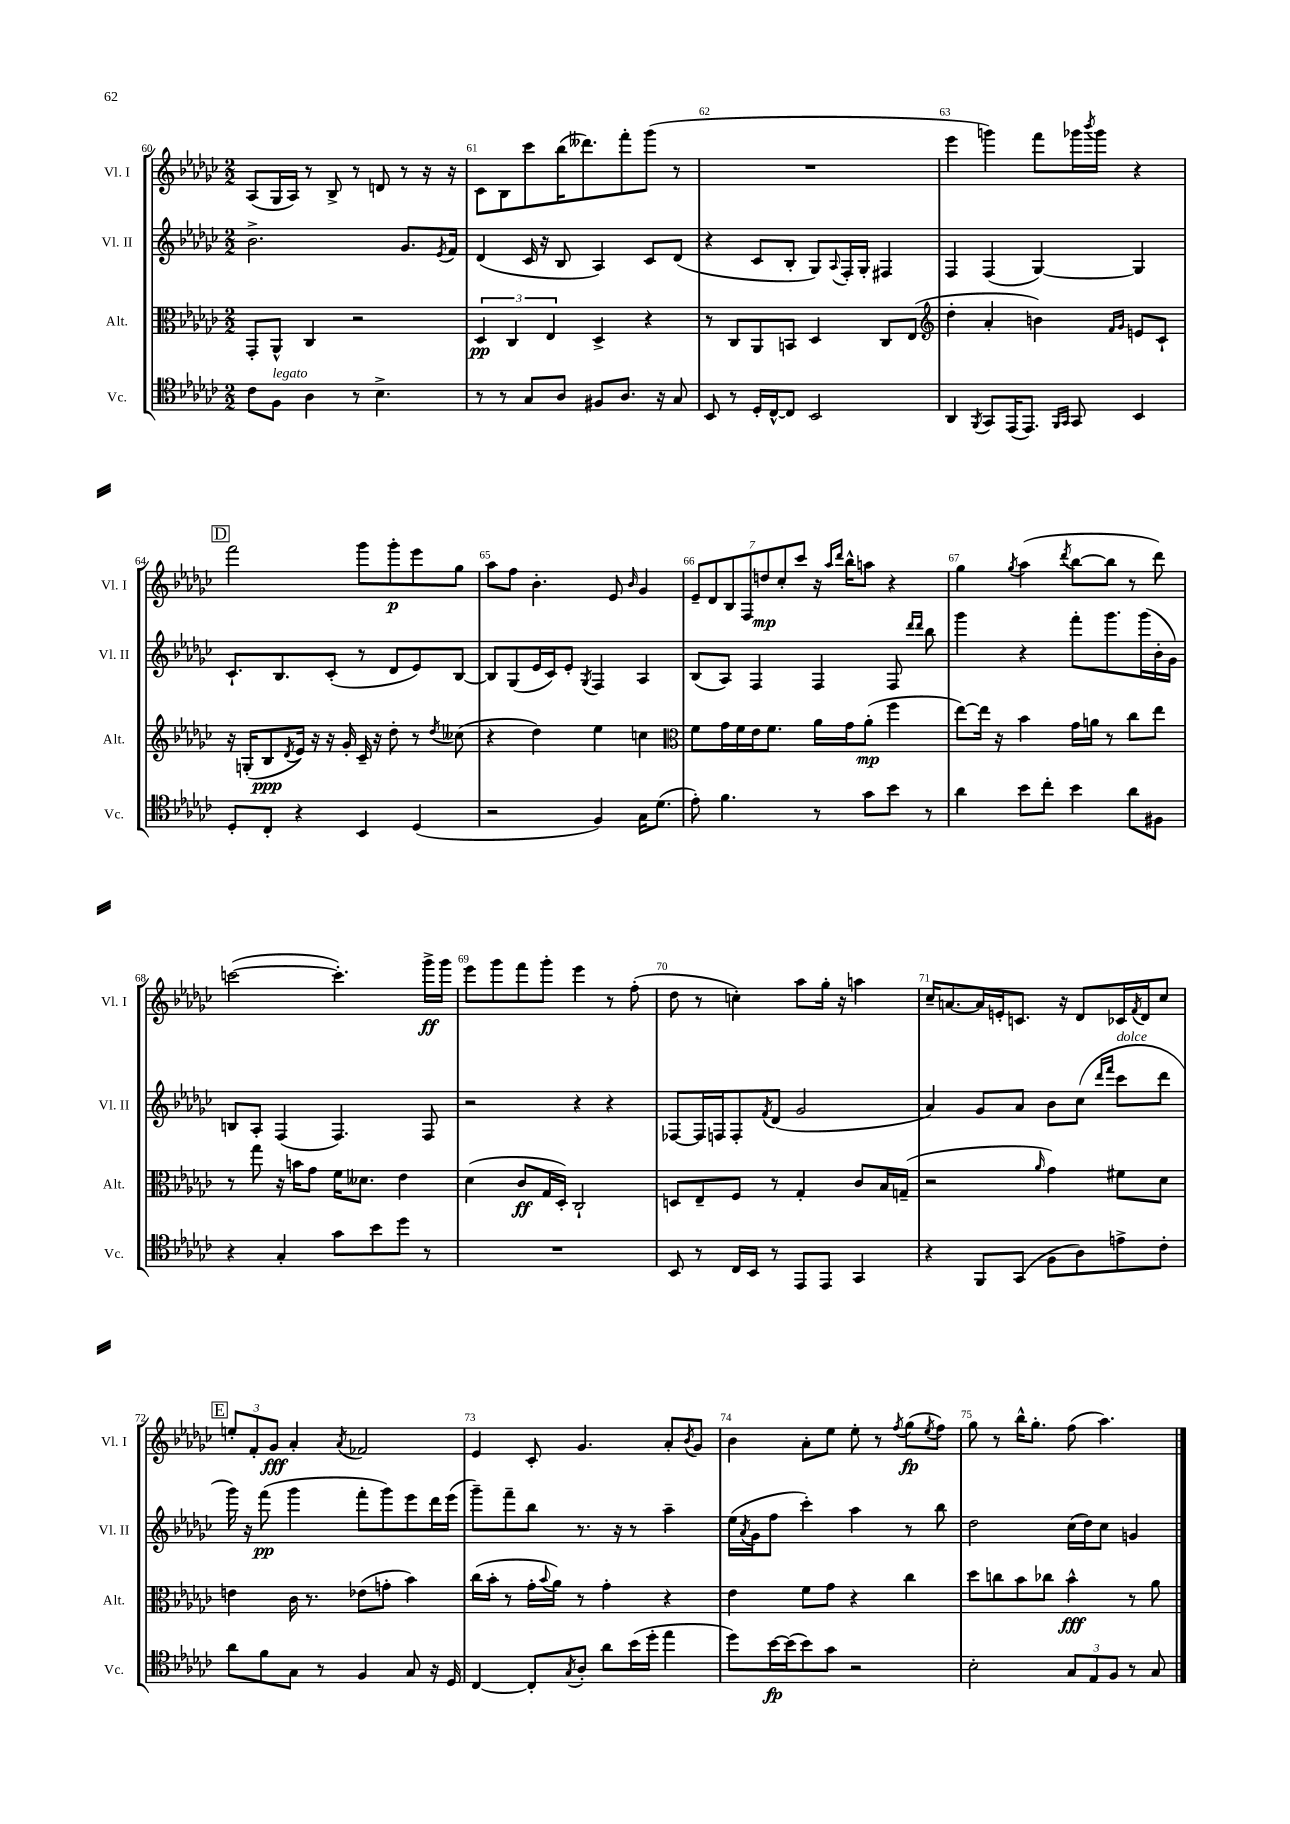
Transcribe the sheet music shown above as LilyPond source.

<<
\new StaffGroup <<
\new Staff = "s0" \with { instrumentName = "Vl. I" shortInstrumentName = "Vl. I" } {
    \clef treble \key ges \major \numericTimeSignature \time 2/2
    aes8( ges16 aes16) r8 bes8-> r8 d'8 r8 r16 r16 |
    ces'8 bes8 ces'''8 bes''16( deses'''8.) f'''8-. ges'''8( r8 |
    R1 |
    ees'''4 g'''4) f'''8 ges'''16 \acciaccatura { bes'''8 } ges'''16 r4 |
    \mark \markup { \box "D" } f'''2 ges'''8 ges'''8-.\p ees'''8 ges''8 |
    aes''8 f''8 bes'4.-. ees'8 \grace { bes'16 } ges'4 |
    \tuplet 7/4 { ees'8-- des'8 bes8 f8 d''8\mp ces''8-. ces'''8 } r16 \grace { aes''16 des'''16 } bes''16-^ a''8 r4 |
    ges''4 \acciaccatura { ges''8 } aes''4( \acciaccatura { des'''8 } bes''8~ bes''8 r8 des'''8) |
    c'''2~( c'''4.-.) ges'''16->\ff ges'''16 |
    ees'''8 ges'''8 f'''8 ges'''8-. ees'''4 r8 f''8-.( |
    des''8 r8 c''4-.) aes''8 ges''16-. r16 a''4 |
    ces''16-- a'8.~ a'16 e'16-. c'8. r16 des'8 ces'16 \acciaccatura { f'8 } des'16 ces''8 |
    \mark \markup { \box "E" } \tuplet 3/2 { e''8-. f'8-. ges'8\fff } aes'4-. \acciaccatura { aes'8 } fes'2 |
    ees'4 ces'8-. ges'4. aes'8-. \acciaccatura { bes'8 } ges'8 |
    bes'4 aes'8-. ees''8 ees''8-. r8 \acciaccatura { f''8 } ges''8\fp( \acciaccatura { ees''8 } f''8) |
    ges''8 r8 bes''16-^ ges''8.-. f''8( aes''4.) \bar "|." |
}
\new Staff = "s1" \with { instrumentName = "Vl. II" shortInstrumentName = "Vl. II" } {
    \clef treble \key ges \major \numericTimeSignature \time 2/2
    bes'2.-> ges'8. \acciaccatura { ees'8 } f'16 |
    des'4( ces'16 r16 bes8 aes4) ces'8 des'8( |
    r4 ces'8 bes8-. ges8) \appoggiatura { aes8 } f16-. ges16-. fis4 |
    f4 f4( ges4~) ges4 |
    \mark \markup { \box "D" } ces'8.-! bes8. ces'8-.( r8 des'8 ees'8) bes8~ |
    bes8 ges8( ees'16 ces'16) ees'8-. \acciaccatura { ges8 } f4 aes4 |
    bes8( aes8) f4 f4 f8 \grace { des'''16 des'''16 } bes''8 |
    ges'''4 r4 f'''8-. ges'''8. ges'''16( bes'16-. ges'16) |
    b8 aes8-. f4( f4.) f8 |
    r2 r4 r4 |
    fes8~ fes16 f16 f8-. \acciaccatura { f'8 } des'8( ges'2 |
    aes'4) ges'8 aes'8 bes'8 ces''8( \grace { des'''16 f'''16 } ces'''8^\markup { \italic "dolce" } des'''8 |
    \mark \markup { \box "E" } ges'''16) r16 f'''8\pp( ges'''4 f'''8-. ges'''8) ees'''8 des'''16 ees'''16( |
    ges'''8--) f'''8-- bes''8 r8. r16 r8 aes''4-- |
    ees''16( \acciaccatura { aes'8 } ges'16 f''8 ces'''4-.) aes''4 r8 bes''8 |
    des''2 ces''16( des''16) ces''8 g'4 \bar "|." |
}
\new Staff = "s2" \with { instrumentName = "Alt." shortInstrumentName = "Alt." } {
    \clef alto \key ges \major \numericTimeSignature \time 2/2
    ges,8-. aes,8-^ ces4 r2 |
    \tuplet 3/2 { des4\pp ces4 ees4 } des4-> r4 |
    r8 ces8 aes,8 b,8 des4 ces8 ees8( |
    \clef treble des''4-. aes'4-. b'4) \grace { f'16 ges'16 } e'8 ces'8-! |
    \mark \markup { \box "D" } r16 g16-.( bes8\ppp \acciaccatura { des'8 } ees'16) r16 r16 ges'16-. ces'16-- r16 des''8-. r8 \acciaccatura { des''8 } ceses''8( |
    r4 des''4) ees''4 c''4 |
    \clef alto f'8 ges'16 f'16 ees'16 f'8. aes'16 ges'16 aes'8-.\mp( f''4 |
    ees''8~) ees''16 r16 bes'4 ges'16 a'16 r8 ces''8 ees''8 |
    r8 ges''8 r16 b'16 ges'8 f'16 deses'8. ees'4 |
    des'4( ces'8\ff ges16 des16-.) ces2-! |
    d8 ees8-- f8 r8 ges4-. ces'8 bes16 g16--( |
    r2 \grace { aes'16 } ges'4) fis'8 des'8 |
    \mark \markup { \box "E" } e'4 ces'16 r8. ees'8( g'8-. bes'4) |
    ces''16( bes'16-. r8 ges'16-. \appoggiatura { bes'8 } aes'16) r8 ges'4-. r4 |
    ees'4 f'8 ges'8 r4 ces''4 |
    des''8 c''8 bes'8 ces''8 bes'4-^\fff r8 aes'8 \bar "|." |
}
\new Staff = "s3" \with { instrumentName = "Vc." shortInstrumentName = "Vc." } {
    \clef tenor \key ges \major \numericTimeSignature \time 2/2
    ces'8 f8^\markup { \italic "legato" } aes4 r8 bes4.-> |
    r8 r8 ges8 aes8 fis8 aes8. r16 ges8 |
    bes,8 r8 des16-. ces16~-^ ces8 bes,2 |
    aes,4 \acciaccatura { f,8 } ges,8 ees,16( ees,8.) \grace { f,16 ges,16 } ges,8 bes,4 |
    \mark \markup { \box "D" } des8-. ces8-. r4 bes,4 des4( |
    r2 f4) ges16 des'8.( |
    ees'8-.) f'4. r8 ges'8 bes'8 r8 |
    aes'4 bes'8 ces''8-. bes'4 aes'8 fis8 |
    r4 ges4-. ges'8 bes'8 des''8 r8 |
    R1 |
    bes,8 r8 ces16 bes,16 r8 ees,8 ees,8 ges,4 |
    r4 f,8 ges,8( f8 aes8) e'8-> ces'8-. |
    \mark \markup { \box "E" } aes'8 f'8 ges8 r8 f4 ges8 r16 des16 |
    ces4~ ces8-. \acciaccatura { ges8 } aes8-. aes'8 bes'16( des''16-. ees''4 |
    des''8) bes'16~\fp bes'16( bes'8) ges'8 r2 |
    bes2-. \tuplet 3/2 { ges8 ees8 f8 } r8 ges8 \bar "|." |
}
>>
>>
\layout { \context { \Score currentBarNumber = #60 \override BarNumber.break-visibility = ##(#f #t #t) barNumberVisibility = #all-bar-numbers-visible } }
